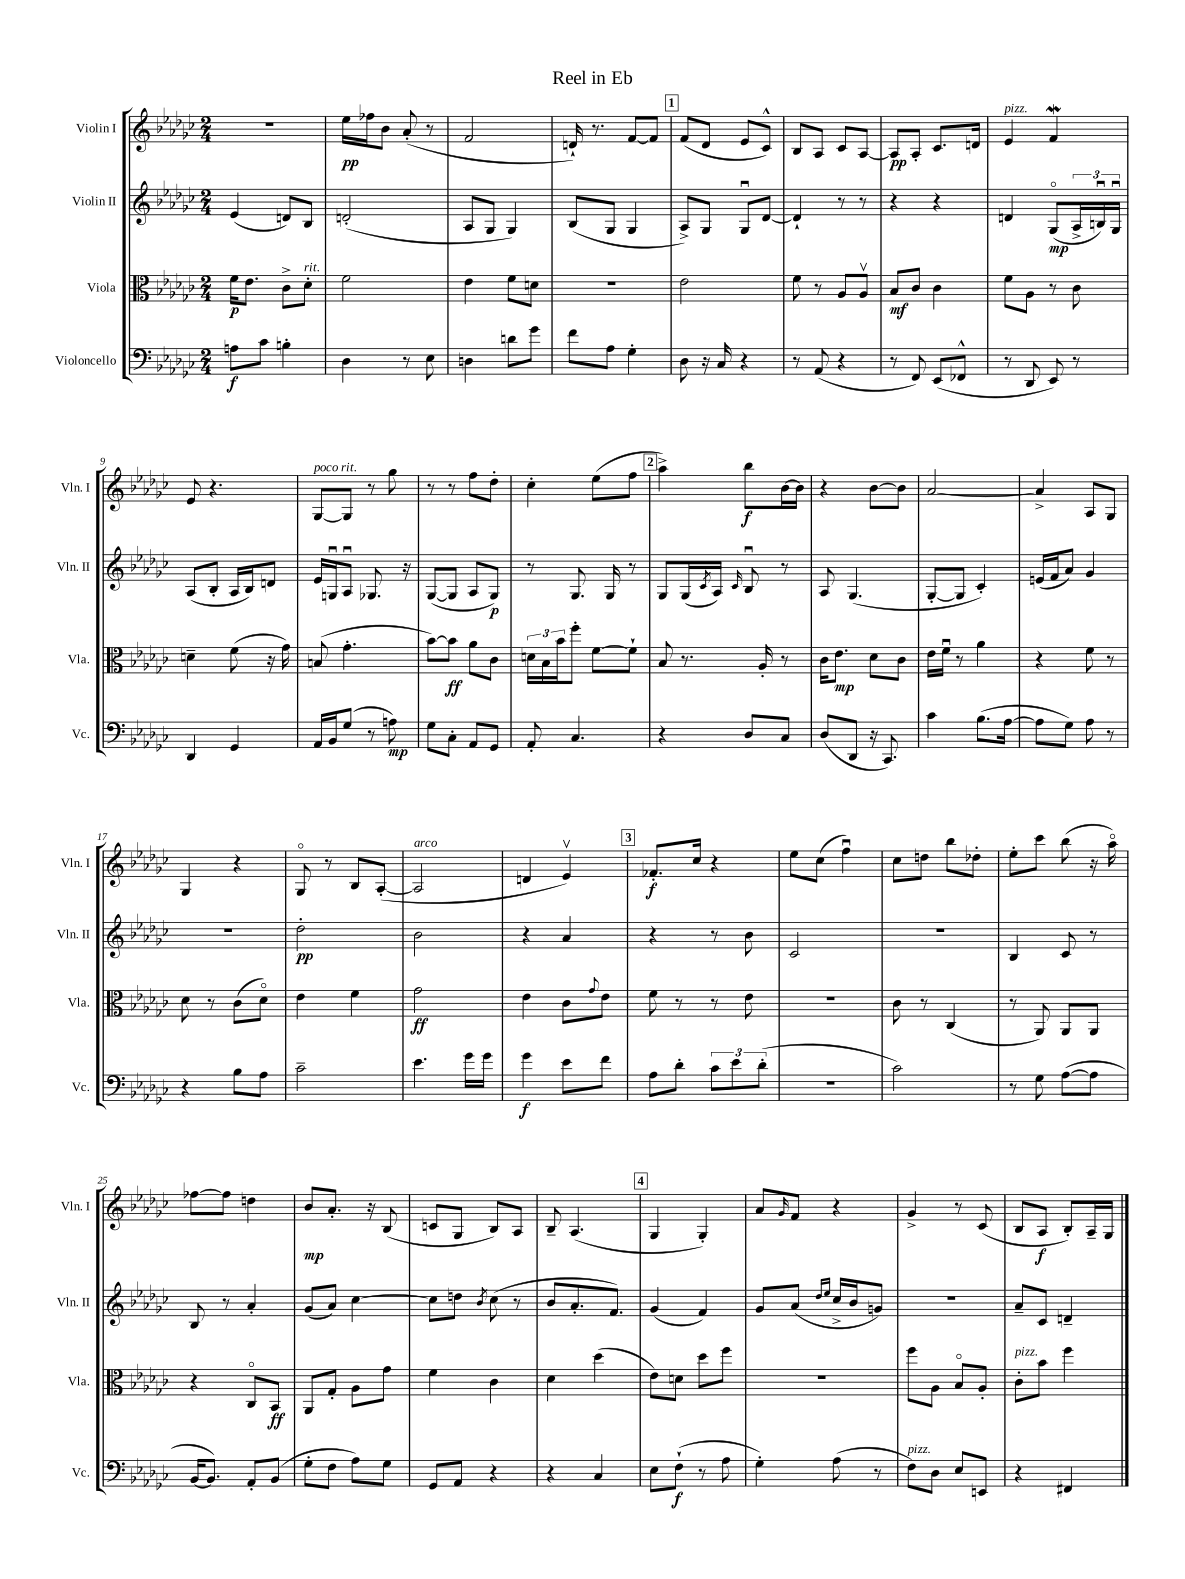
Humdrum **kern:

**kern	**dynam	**kern	**dynam	**kern	**dynam	**kern	**dynam
*part4	*part4	*part3	*part3	*part2	*part2	*part1	*part1
*staff4	*staff4	*staff3	*staff3	*staff2	*staff2	*staff1	*staff1
*I"Violoncello	*	*I"Viola	*	*I"Violin II	*	*I"Violin I	*
*I'Vc.	*	*I'Vla.	*	*I'Vln. II	*	*I'Vln. I	*
*clefF4	*	*clefC3	*	*clefG2	*	*clefG2	*
*k[b-e-a-d-g-c-]	*	*k[b-e-a-d-g-c-]	*	*k[b-e-a-d-g-c-]	*	*k[b-e-a-d-g-c-]	*
*M2/4	*	*M2/4	*	*M2/4	*	*M2/4	*
=1	=1	=1	=1	=1	=1	=1	=1
8An\L	f	16f\KL	p	(4e-/	.	2r	.
.	.	8.e-\J	.	.	.	.	.
8c-\J	.	.	.	.	.	.	.
4Bn'\	.	8c-^\L	.	8dn/L)	.	.	.
!	!	!LO:TX:a:i:t=rit.	!	!	!	!	!
.	.	8d-'\J	.	8B-/J	.	.	.
=2	=2	=2	=2	=2	=2	=2	=2
4D-\	.	2f\	.	(2dn'/	.	16ee-\LL	pp
.	.	.	.	.	.	16ff-X\J	.
.	.	.	.	.	.	8b-\J	.
8r	.	.	.	.	.	(8a-'/	.
8E-\	.	.	.	.	.	8r	.
=3	=3	=3	=3	=3	=3	=3	=3
4Dn\	.	4e-\	.	8A-/L	.	2f/	.
.	.	.	.	8G-/J	.	.	.
8dn\L	.	8f\L	.	4G-/)	.	.	.
8g-\J	.	8dn\J	.	.	.	.	.
=4	=4	=4	=4	=4	=4	=4	=4
8f\L	.	2r	.	(8B-/L	.	16dn`/)	.
.	.	.	.	.	.	8.r	.
8A-\J	.	.	.	8G-/J	.	.	.
4G-'\	.	.	.	4G-/	.	[8f/L	.
.	.	.	.	.	.	8f/J]	.
!!LO:REH:place=s1:t=1
=5	=5	=5	=5	=5	=5	=5	=5
8D-\	.	2e-\	.	8A-^/L)	.	(8f/L	.
16r	.	.	.	8G-/J	.	8d-/J	.
16C-/	.	.	.	.	.	.	.
4r	.	.	.	8G-u/L	.	8e-/L	.
.	.	.	.	[8d-/J	.	8c-^^/J)	.
=6	=6	=6	=6	=6	=6	=6	=6
8r	.	8f\	.	4d-`/]	.	8B-/L	.
(8AA-/	.	8r	.	.	.	8A-/J	.
4r	.	8A-/L	.	8r	.	8c-/L	.
.	.	8A-v/J	.	8r	.	[8A-/J	.
=7	=7	=7	=7	=7	=7	=7	=7
8r	.	8B-/L	mf	4r	.	8A-/L]	pp
8FF/)	.	8c-/J	.	.	.	8A-'/J	.
(8EE-/L	.	4c-\	.	4r	.	8.c-/L	.
8FF-X^^/J	.	.	.	.	.	.	.
.	.	.	.	.	.	16dn/Jk	.
=8	=8	=8	=8	=8	=8	=8	=8
!	!	!	!	!	!	!LO:TX:a:i:t=pizz.	!
8r	.	8f\L	.	4dn/	.	4e-/	.
8DD-/	.	8A-\J	.	.	.	.	.
8EE-/)	.	8r	.	(8G-/L	mp	4fW/	.
8r	.	8c-\	.	24A-^/L	.	.	.
.	.	.	.	24Bnu/)	.	.	.
.	.	.	.	24G-u/JJ	.	.	.
!!LO:LB:g=z
=9	=9	=9	=9	=9	=9	=9	=9
4DD-/	.	4dn~\	.	(8A-/L	.	8e-/	.
.	.	.	.	8B-'/J	.	4.r	.
4GG-/	.	(8f\	.	16A-/LL	.	.	.
.	.	.	.	16B-/J)	.	.	.
.	.	16r	.	8dn/J	.	.	.
.	.	16g-\)	.	.	.	.	.
=10	=10	=10	=10	=10	=10	=10	=10
!	!	!	!	!	!	!LO:TX:a:i:t=poco rit.	!
16AA-/LL	.	(8Bn/	.	16e-/LL	.	[8G-/L	.
16BB-/J	.	.	.	16Gnu/J	.	.	.
(8G-/J	.	4.g-'\	.	8A-u/J	.	8G-/J]	.
8r	.	.	.	8.G-X/	.	8r	.
8An\)	mp	.	.	.	.	8gg-\	.
.	.	.	.	16r	.	.	.
=11	=11	=11	=11	=11	=11	=11	=11
8G-\L	.	[8b-\L)	.	([8G-/L	.	8r	.
8C-'\J	.	8b-\J]	ff	8G-/J]	.	8r	.
8AA-/L	.	8a-\L	.	8A-/L	.	8ff\L	.
8GG-/J	.	8c-\J	.	8G-/J)	p	8dd-'\J	.
=12	=12	=12	=12	=12	=12	=12	=12
8AA-'/	.	24dn\LL	.	8r	.	4cc-'\	.
.	.	24B-\	.	.	.	.	.
.	.	24b-\J	.	.	.	.	.
4.C-/	.	8ff'\J	.	8.G-/	.	.	.
.	.	[8f\L	.	.	.	(8ee-\L	.
.	.	.	.	16G-/	.	.	.
.	.	8f`\J]	.	8r	.	8ff\J	.
!!LO:REH:place=s1:t=2
=13	=13	=13	=13	=13	=13	=13	=13
4r	.	8B-/	.	8G-/L	.	4aa-^\)	.
.	.	8.r	.	(16G-/L	.	.	.
.	.	.	.	8qc-/	.	.	.
.	.	.	.	16A-/JJ)	.	.	.
.	.	.	.	16qqc-/	.	.	.
8D-/L	.	.	.	8B-u/	.	8bb-\L	f
.	.	16A-'/	.	.	.	.	.
8C-/J	.	8r	.	8r	.	[16b-\L	.
.	.	.	.	.	.	16b-\JJ]	.
=14	=14	=14	=14	=14	=14	=14	=14
(8D-/L	.	16c-\KL	.	8A-/	.	4r	.
.	.	8.e-\J	mp	.	.	.	.
8DD-/J	.	.	.	(4.G-/	.	.	.
16r	.	8d-\L	.	.	.	[8b-\L	.
8.CC-/)	.	.	.	.	.	.	.
.	.	8c-\J	.	.	.	8b-\J]	.
=15	=15	=15	=15	=15	=15	=15	=15
4c-\	.	16e-\LL	.	[8G-'/L	.	[2a-/	.
.	.	16fu\JJ	.	.	.	.	.
.	.	8r	.	8G-/J]	.	.	.
(8.B-\L	.	4a-\	.	4c-'/)	.	.	.
[16A-\Jk	.	.	.	.	.	.	.
=16	=16	=16	=16	=16	=16	=16	=16
8A-\L]	.	4r	.	(16en/LL	.	4a-^/]	.
.	.	.	.	16f/J	.	.	.
8G-\J)	.	.	.	8a-/J)	.	.	.
8A-\	.	8f\	.	4g-/	.	8A-/L	.
8r	.	8r	.	.	.	8G-/J	.
!!LO:LB:g=z
=17	=17	=17	=17	=17	=17	=17	=17
4r	.	8d-\	.	2r	.	4G-/	.
.	.	8r	.	.	.	.	.
8B-\L	.	(8c-\L	.	.	.	4r	.
8A-\J	.	8d-\J)	.	.	.	.	.
=18	=18	=18	=18	=18	=18	=18	=18
2c-~\	.	4e-\	.	2dd-'\	pp	8G-/	.
.	.	.	.	.	.	8r	.
.	.	4f\	.	.	.	8B-/L	.
.	.	.	.	.	.	([8A-'/J	.
=19	=19	=19	=19	=19	=19	=19	=19
!	!	!	!	!	!	!LO:TX:a:i:t=arco	!
4.e-\	.	2g-\	ff	2b-\	.	2A-/]	.
16g-\LL	.	.	.	.	.	.	.
16g-\JJ	.	.	.	.	.	.	.
=20	=20	=20	=20	=20	=20	=20	=20
4g-\	f	4e-\	.	4r	.	4dn/	.
8e-\L	.	8c-\L	.	4a-/	.	4e-v/)	.
.	.	8qqg-/	.	.	.	.	.
8f\J	.	8e-\J	.	.	.	.	.
!!LO:REH:place=s1:t=3
=21	=21	=21	=21	=21	=21	=21	=21
8A-\L	.	8f\	.	4r	.	8.f-X'/L	f
8d-'\J	.	8r	.	.	.	.	.
.	.	.	.	.	.	16cc-/Jk	.
12c-\L	.	8r	.	8r	.	4r	.
12e-\	.	.	.	.	.	.	.
.	.	8e-\	.	8b-\	.	.	.
(12d-'\J	.	.	.	.	.	.	.
=22	=22	=22	=22	=22	=22	=22	=22
2r	.	2r	.	2c-/	.	8ee-\L	.
.	.	.	.	.	.	(8cc-\J	.
.	.	.	.	.	.	4ffu\)	.
=23	=23	=23	=23	=23	=23	=23	=23
2c-\)	.	8c-\	.	2r	.	8cc-\L	.
.	.	8r	.	.	.	8ddn\J	.
.	.	(4C-/	.	.	.	8bb-\L	.
.	.	.	.	.	.	8dd-X'\J	.
=24	=24	=24	=24	=24	=24	=24	=24
8r	.	8r	.	4B-/	.	8ee-'\L	.
8G-\	.	8AA-/)	.	.	.	8ccc-\J	.
([8A-\L	.	8AA-/L	.	8c-/	.	(8bb-\	.
8A-\J]	.	8AA-/J	.	8r	.	16r	.
.	.	.	.	.	.	16aa-\)	.
!!LO:LB:g=z
=25	=25	=25	=25	=25	=25	=25	=25
[16BB-/KL	.	4r	.	8B-/	.	[8ff-X\L	.
8.BB-/J])	.	.	.	.	.	.	.
.	.	.	.	8r	.	8ff-\J]	.
8AA-'/L	.	8C-/L	.	4a-'/	.	4ddn\	.
(8BB-/J	.	8BB-/J	ff	.	.	.	.
=26	=26	=26	=26	=26	=26	=26	=26
8G-'\L	.	8AA-/L	.	(8g-/L	.	8b-/L	mp
8F\J	.	8G-'/J	.	8a-/J)	.	8.a-'/J	.
8A-\L)	.	8A-\L	.	[4cc-\	.	.	.
.	.	.	.	.	.	16r	.
8G-\J	.	8g-\J	.	.	.	(8B-/	.
=27	=27	=27	=27	=27	=27	=27	=27
8GG-/L	.	4f\	.	8cc-\L]	.	8cn/L	.
8AA-/J	.	.	.	8ddn\J	.	8G-/J	.
.	.	.	.	8qb-/	.	.	.
4r	.	4c-\	.	(8cc-\	.	8B-/L)	.
.	.	.	.	8r	.	8A-/J	.
=28	=28	=28	=28	=28	=28	=28	=28
4r	.	4d-\	.	8b-/L	.	8B-~/	.
.	.	.	.	8.a-'/	.	(4.A-/	.
4C-/	.	(4dd-\	.	.	.	.	.
.	.	.	.	8.f/J)	.	.	.
!!LO:REH:place=s1:t=4
=29	=29	=29	=29	=29	=29	=29	=29
8E-\L	.	8e-\L)	.	(4g-/	.	4G-/	.
(8F`\J	f	8dn\J	.	.	.	.	.
8r	.	8dd-\L	.	4f/)	.	4G-'/)	.
8A-\	.	8ff\J	.	.	.	.	.
=30	=30	=30	=30	=30	=30	=30	=30
4G-'\)	.	2r	.	8g-/L	.	8a-/L	.
.	.	.	.	.	.	16qqg-/	.
.	.	.	.	(8a-/J	.	8f/J	.
.	.	.	.	16qqdd-/LL	.	.	.
.	.	.	.	16qqee-/JJ	.	.	.
(8A-\	.	.	.	16cc-^/LL	.	4r	.
.	.	.	.	16b-/J	.	.	.
8r	.	.	.	8gn/J)	.	.	.
=31	=31	=31	=31	=31	=31	=31	=31
!LO:TX:a:i:t=pizz.	!	!	!	!	!	!	!
8F\L)	.	8ff\L	.	2r	.	4g-^/	.
8D-\J	.	8A-\J	.	.	.	.	.
8E-/L	.	8B-/L	.	.	.	8r	.
8EEn/J	.	8A-'/J	.	.	.	(8c-/	.
=32	=32	=32	=32	=32	=32	=32	=32
!	!	!LO:TX:a:i:t=pizz.	!	!	!	!	!
4r	.	8c-'\L	.	8a-~/L	.	8B-/L	.
.	.	8b-\J	.	8c-/J	.	8A-/J	f
4FF#X/	.	4ff\	.	4dn~/	.	8B-'/L)	.
.	.	.	.	.	.	16A-~/L	.
.	.	.	.	.	.	16G-/JJ	.
==	==	==	==	==	==	==	==
*-	*-	*-	*-	*-	*-	*-	*-
